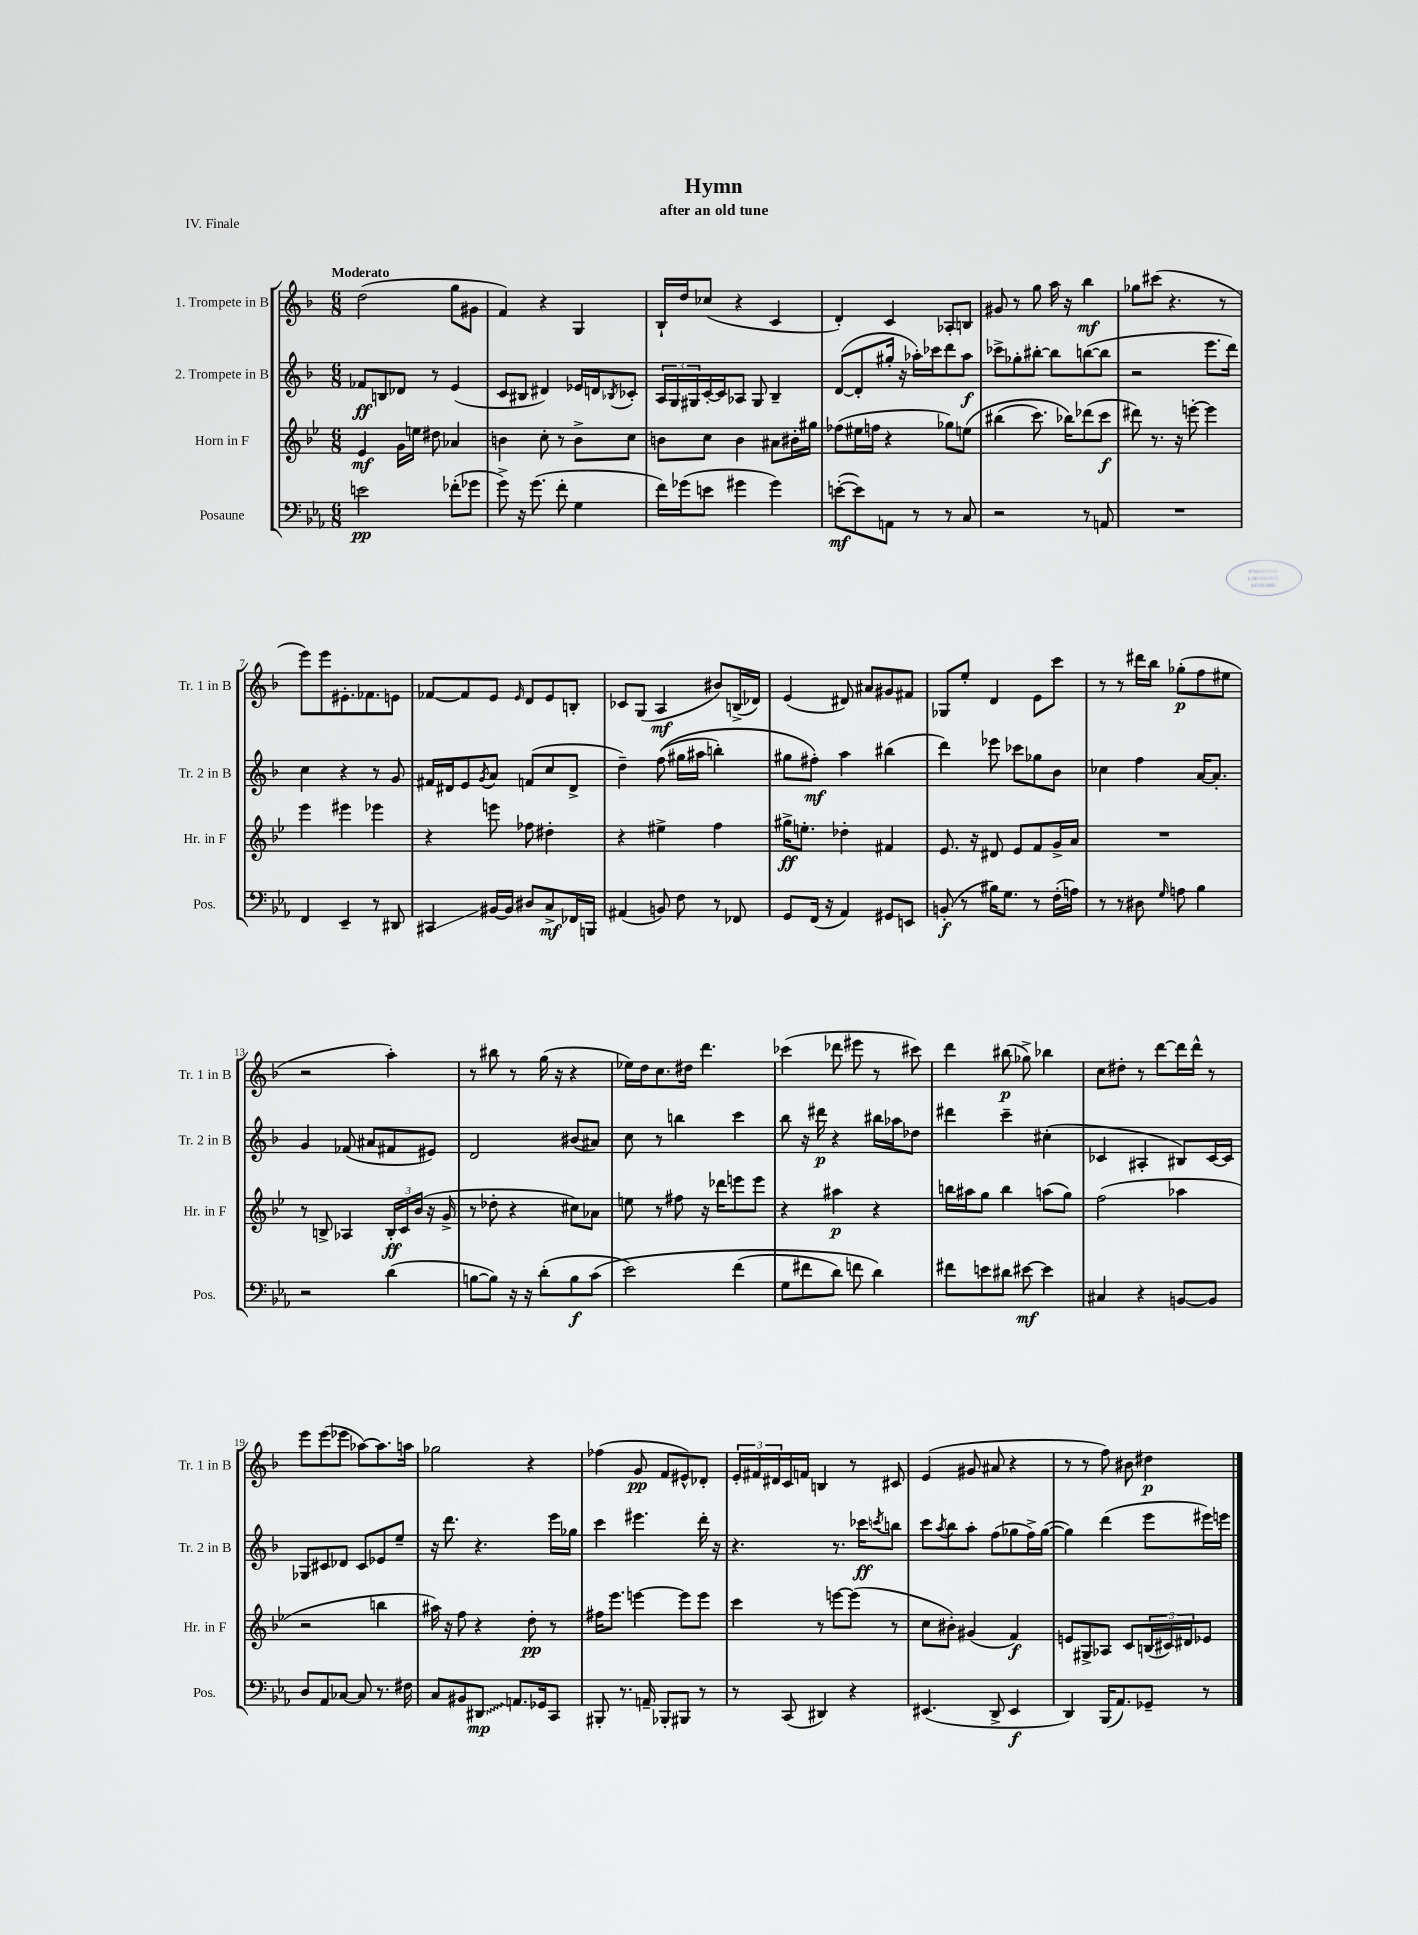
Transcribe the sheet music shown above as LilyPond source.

\header { title = "Hymn" subtitle = "after an old tune" piece = "IV. Finale" }
<<
\new StaffGroup <<
\new Staff = "s0" \with { instrumentName = "1. Trompete in B" shortInstrumentName = "Tr. 1 in B" } {
    \clef treble \key f \major \numericTimeSignature \time 6/8 \tempo "Moderato"
    d''2( g''8 gis'8 |
    f'4) r4 g4 |
    bes16-! d''16 ces''8( r4 c'4 |
    d'4-.) c'4 aes8-. b8 |
    gis'8 r8 g''8 a''16 r16 bes''4\mf |
    ges''8 cis'''8( r4. r8 |
    e'''8) e'''8 eis'8.-. fes'8. e'8 |
    fes'8~ fes'8 e'8 \grace { e'16 } d'8 e'8 b8-. |
    ces'8 g8( a4\mf bis'8) b16->( des'16) |
    e'4( dis'8) ais'8 gis'8 fis'8 |
    ges8 e''8-. d'4 e'8 c'''8 |
    r8 r8 dis'''16 bes''16 ges''8-.\p( f''8 eis''8 |
    r2 a''4-.) |
    r8 bis''8 r8 g''16( r16 r4 |
    ees''16) d''16 c''8. dis''16 d'''4. |
    ces'''4( des'''8 eis'''8 r8 cis'''8) |
    d'''4 bis''8\p( ges''8->) bes''4 |
    c''8 dis''8-. r8 d'''8~ d'''16 d'''16-^ r8 |
    e'''8 e'''8( ees'''8 aes''8~) aes''8. a''16 |
    ges''2 r4 |
    fes''4( g'8\pp f'8 eis'8-^) des'8-. |
    \tuplet 3/2 { e'16-. fis'16 dis'16 } c'16 f'16 b4 r8 cis'8 |
    e'4( gis'8 ais'8 r4 |
    r8 r8 f''8) bis'8 dis''4\p \bar "|." |
}
\new Staff = "s1" \with { instrumentName = "2. Trompete in B" shortInstrumentName = "Tr. 2 in B" } {
    \clef treble \key f \major \numericTimeSignature \time 6/8
    fes'8\ff b8 des'8 r8 e'4( |
    c'8 bis8 dis'4) ees'16 d'16 \acciaccatura { bes8 } ces'8-. |
    \tuplet 3/2 { a16 g16 gis16 } c'16~-. c'16 aes8 gis8 bes4-- |
    d'8~( d'8-. gis''16-. r16 aes''16-.) ces'''16 d'''8 aes''8\f |
    ces'''8-> ges''8-. bis''8~-. bis''8 b''8~( b''8 |
    r2 e'''8. d'''16) |
    c''4 r4 r8 g'8 |
    fis'16 dis'16 e'8 \acciaccatura { g'8 } a'8 f'8( c''8 dis'8-> |
    d''4--) f''8(\( gis''16 ais''16 b''4-.) |
    gis''8 fis''8-.\mf\) a''4 bis''4( |
    d'''4) ees'''8 ces'''8 ges''8 bes'8 |
    ces''4 f''4 a'16~ a'8.-. |
    g'4 fes'8( ais'8 fis'8 eis'8) |
    d'2 bis'8( ais'8) |
    c''8 r8 b''4 c'''4 |
    bes''8 r16 dis'''16\p r4 bis''16 aes''16 des''8 |
    dis'''4 c'''4-- cis''4-.( |
    ces'4 ais4-. bis8) ces'16~ ces'16 |
    ges8 cis'8 des'8 cis'8 ees'8 e''8-- |
    r16 d'''8. r4. e'''16 ges''16 |
    c'''4 eis'''4. d'''16-. r16 |
    r4. r8. ces'''16\ff \acciaccatura { c'''8 } b''8 |
    c'''8 \acciaccatura { a''8 } bes''8 a''8-. f''8( ges''8 f''16->) ges''16~( |
    ges''4) d'''4( e'''8 eis'''16) e'''16 \bar "|." |
}
\new Staff = "s2" \with { instrumentName = "Horn in F" shortInstrumentName = "Hr. in F" } {
    \clef treble \key bes \major \numericTimeSignature \time 6/8
    ees'4\mf g'16 e''16 dis''8 aes'4 |
    b'4 c''8-. r8 b'8-> c''8 |
    b'8 c''8 b'4 ais'8 bis'16-. gis''16 |
    fes''8( eis''16 f''16 r4 ges''8) e''8\( |
    bis''4( c'''8.) bes''16\) des'''8( c'''8\f |
    dis'''8) r8. r16 e'''8~-. e'''4 |
    ees'''4 eis'''4 ees'''4 |
    r4 e'''8 fes''8 dis''4-. |
    r4 eis''4-> f''4 |
    gis''16->\ff e''8.-. des''4-. fis'4 |
    ees'8. r16 dis'8 ees'8 f'8 g'16-> a'16 |
    R2. |
    r8 b8-> aes4 \tuplet 3/2 { b16-.\ff c'16 bes'16( } r16 g'16-> |
    r8 des''8-. r4 cis''8) aes'8 |
    e''8 r8 fis''8 r16 des'''16 e'''8 e'''8 |
    r4 ais''4\p r4 |
    b''16 ais''16 g''8 b''4 a''8( g''8) |
    f''2( aes''4 |
    r2 b''4 |
    ais''16) r16 f''8 r4 d''8-.\pp r8 |
    fis''16 ees'''8. e'''4~ e'''8 e'''8 |
    c'''4 r8 e'''8~ e'''8( r8 |
    c''8 bis'8-.) gis'4( f'4\f) |
    e'8 gis8-> aes8 c'8 \tuplet 3/2 { b16( cis'16) dis'16 } ees'8 \bar "|." |
}
\new Staff = "s3" \with { instrumentName = "Posaune" shortInstrumentName = "Pos." } {
    \clef bass \key ees \major \numericTimeSignature \time 6/8
    e'2\pp fes'8-.( ges'8 |
    g'8->) r16 g'8.( f'8-. g4 |
    f'16) ges'16( e'8 gis'4 gis'4) |
    e'8~-.\mf( e'8) a,8 r8 r8 c8 |
    r2 r8 a,8 |
    R2. |
    f,4 ees,4-- r8 dis,8 |
    cis,4\glissando bis,16~ bis,16 dis8 c8->\mf fes,16 b,,16 |
    ais,4( b,8) f8 r8 fes,8 |
    g,8 f,16( r16 aes,4) gis,8 e,8 |
    b,8-.\f( r8 bis16) g8. r8 f16-.( a16) |
    r8 r8 dis8 \grace { g16 } a8 bes4 |
    r2 d'4( |
    b8~ b8) r16 r16 d'8-.( b8\f c'8\( |
    ees'2) f'4( |
    g8 fis'8 d'8) f'8 d'4\) |
    fis'8 e'8 dis'8 eis'8~\mf eis'4 |
    cis4 r4 b,8~ b,8 |
    d8 aes,8 ces8~ ces8 r8. fis16 |
    c8 bis,8 \once \override Glissando.style = #'zigzag dis,8\glissando\mp a,8. ges,16 c,8 |
    bis,,8-. r8. a,16-- bes,,8-. bis,,8 r8 |
    r8 c,8( dis,4) r4 |
    eis,4.( d,8-> eis,4\f |
    d,4) bes,,16( aes,8.) ges,8-- r8 \bar "|." |
}
>>
>>
